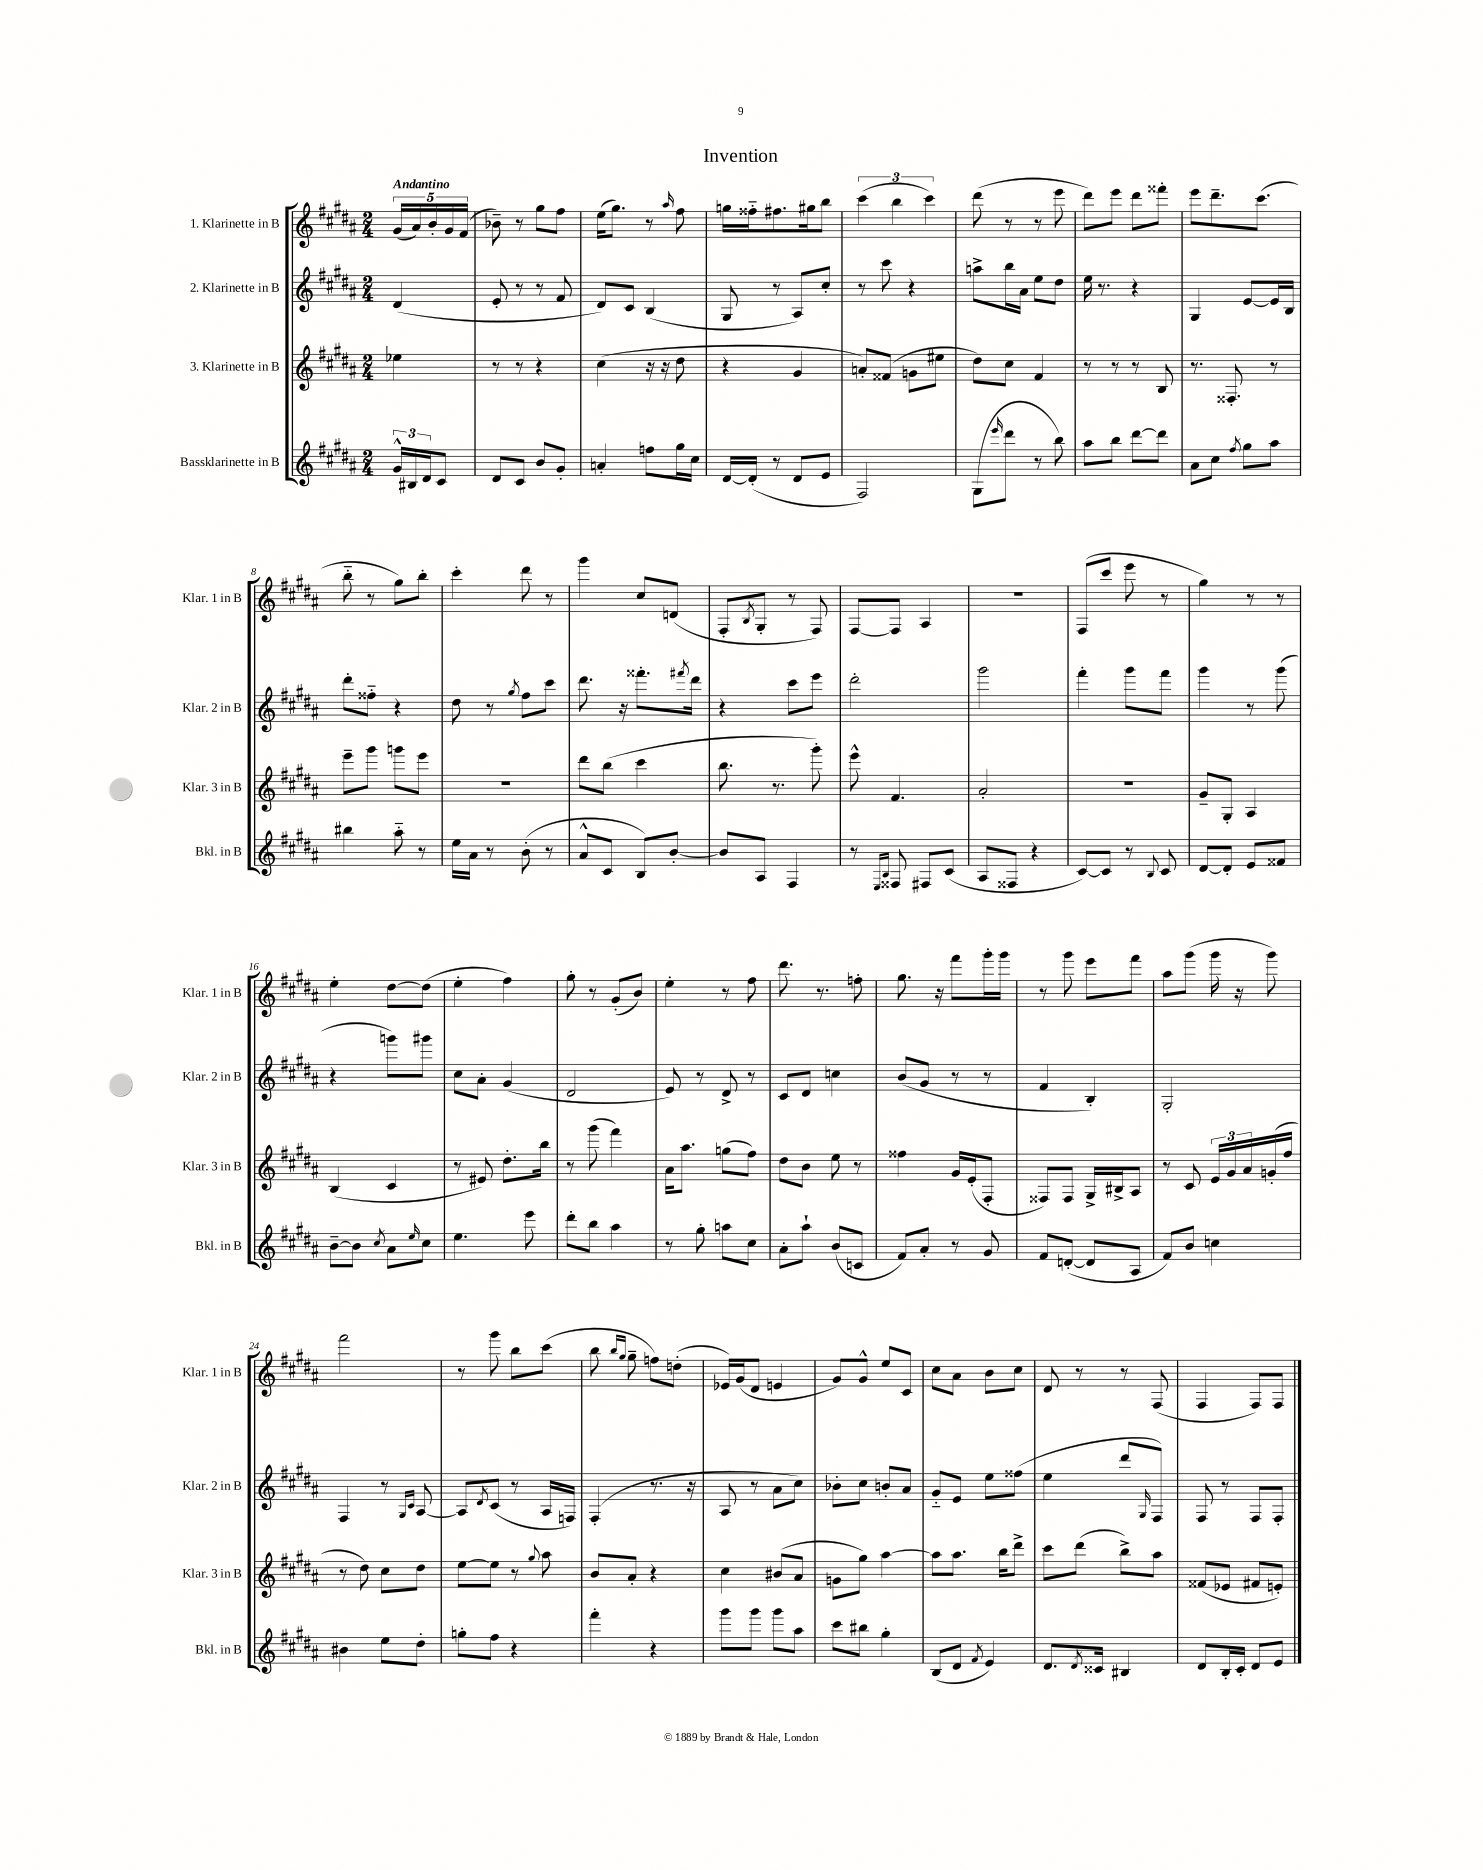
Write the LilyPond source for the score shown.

\header { title = "Invention" }
<<
\new StaffGroup <<
\new Staff = "s0" \with { instrumentName = "1. Klarinette in B" shortInstrumentName = "Klar. 1 in B" } {
    \clef treble \key b \major \numericTimeSignature \time 2/4 \partial 4 \tempo "Andantino"
    \tuplet 5/4 { gis'16( ais'16) b'16-. gis'16 fis'16( } |
    bes'8--) r8 gis''8 fis''8 |
    e''16( gis''8.) r8 \grace { ais''16 } fis''8 |
    g''16 fisis''16-_ fis''8. gis''16 b''8 |
    \tuplet 3/2 { cis'''4( b''4 cis'''4) } |
    dis'''8( r8 r8 e'''8 |
    dis'''8) e'''8 dis'''8 fisis'''8-. |
    e'''8 dis'''8.-- cis'''8.( |
    b''8-_ r8 gis''8) b''8-. |
    cis'''4-. dis'''8 r8 |
    gis'''4 cis''8 d'8( |
    fis8-. \acciaccatura { b8 } gis8-. r8 fis8) |
    fis8~ fis8 ais4 |
    r2 |
    fis8( cis'''8 e'''8 r8 |
    gis''4) r8 r8 |
    e''4-. dis''8~ dis''8( |
    e''4-. fis''4) |
    gis''8-. r8 gis'8-.( b'8) |
    e''4-. r8 fis''8 |
    dis'''8. r8. f''8-. |
    gis''8. r16 fis'''8 gis'''16-. gis'''16 |
    r8 gis'''8 e'''8 fis'''8 |
    ais''8 gis'''8( gis'''16 r16 gis'''8) |
    fis'''2 |
    r8 gis'''8 b''8 cis'''8( |
    b''8 \grace { b''16 gis''16 } gis''8-- f''8) d''8-.( |
    ees'16) gis'16( dis'8 e'4 |
    gis'8) gis'8-^ e''8 cis'8 |
    cis''8 ais'8 b'8 cis''8 |
    dis'8 r8 r8 fis8( |
    fis4 fis8) fis8 \bar "|." |
}
\new Staff = "s1" \with { instrumentName = "2. Klarinette in B" shortInstrumentName = "Klar. 2 in B" } {
    \clef treble \key b \major \numericTimeSignature \time 2/4 \partial 4
    dis'4( |
    e'8-. r8 r8 fis'8 |
    dis'8) cis'8 b4( |
    gis8 r8 ais8) cis''8-. |
    r8 cis'''8 r4 |
    a''8-> b''16 ais'16 e''8 dis''8 |
    e''16 r8. r4 |
    gis4 e'8~ e'16 b16 |
    dis'''8-. fisis''8-_ r4 |
    dis''8 r8 \acciaccatura { gis''8 } fis''8 cis'''8 |
    dis'''8. r16 fisis'''8.-. \acciaccatura { fis'''8 } dis'''16 |
    r4 cis'''8 e'''8 |
    dis'''2-. |
    gis'''2 |
    fis'''4-. gis'''8 fis'''8 |
    gis'''4 r8 gis'''8( |
    r4 g'''8) gis'''8 |
    cis''8 ais'8-. gis'4( |
    dis'2 |
    e'8) r8 dis'8-> r8 |
    cis'8 dis'8 c''4 |
    b'8( gis'8 r8 r8 |
    fis'4 b4-.) |
    gis2-. |
    fis4 r8 \grace { gis16 cis'16 } ais8~ |
    ais8 \acciaccatura { dis'8 } cis'8( r8 ais16 f16) |
    fis4-.( r8. r16 |
    ais8 r8 ais'8 cis''8) |
    bes'8-. cis''8 b'8-. ais'8 |
    gis'8-_ e'8 e''8 fisis''8( |
    e''4 dis'''8 \grace { gis16 } fis8) |
    fis8 r8 fis8 fis8-. \bar "|." |
}
\new Staff = "s2" \with { instrumentName = "3. Klarinette in B" shortInstrumentName = "Klar. 3 in B" } {
    \clef treble \key b \major \numericTimeSignature \time 2/4 \partial 4
    ees''4 |
    r8 r8 r4 |
    cis''4( r16 r16 dis''8 |
    r4 gis'4 |
    a'8-.) fisis'8( g'8 eis''8 |
    dis''8) cis''8 fis'4 |
    r8 r8 r8 b8 |
    r8. fisis8.-. r8 |
    e'''8-- gis'''8 g'''8 e'''8 |
    R2 |
    dis'''8 b''8( cis'''4 |
    b''8. r8. gis'''8-.) |
    e'''8-^ fis'4. |
    ais'2-. |
    R2 |
    gis'8-- gis8-. ais4 |
    b4( cis'4 |
    r8 eis'8) dis''8.-. b''16 |
    r8 gis'''8( fis'''4) |
    ais'16 ais''8. g''8( fis''8) |
    dis''8 b'8 e''8 r8 |
    fisis''4 gis'16 e'16-.( fis8-. |
    fisis8) fisis8 gis16-> bis16-> ais8 |
    r8 cis'8 \tuplet 3/2 { e'16 gis'16 ais'16 } g'16-.( fis''16 |
    r8 dis''8) cis''8 dis''8 |
    e''8~ e''8 r8 \appoggiatura { gis''8 } ais''8 |
    b'8 ais'8-. r4 |
    cis''4 bis'8( ais'8 |
    g'8 gis''8) ais''4~ |
    ais''8 ais''8. b''16 dis'''8-> |
    cis'''8 dis'''8( b''8->) ais''8 |
    fisis'8( ees'8 fis'8 e'8-.) \bar "|." |
}
\new Staff = "s3" \with { instrumentName = "Bassklarinette in B" shortInstrumentName = "Bkl. in B" } {
    \clef treble \key b \major \numericTimeSignature \time 2/4 \partial 4
    \tuplet 3/2 { gis'16-^ bis16 dis'16 } cis'8 |
    dis'8 cis'8 b'8 gis'8-. |
    a'4-. f''8 gis''16 cis''16 |
    dis'16~ dis'16-.( r8 dis'8 e'8 |
    fis2) |
    gis8( \grace { e'''16 } dis'''8 r8 b''8) |
    ais''8 b''8 dis'''8~ dis'''8 |
    ais'8 cis''8 \acciaccatura { fis''8 } gis''8 ais''8 |
    bis''4 ais''8-_ r8 |
    e''16 ais'16 r8 b'8-.( r8 |
    ais'8-^ cis'8 b8) b'8~-. |
    b'8 ais8 fis4 |
    r8 \grace { e16 b16 } fisis8 fis8 cis'8( |
    ais8 fisis8 r4 |
    cis'8~) cis'8 r8 \appoggiatura { b8 } cis'8 |
    dis'8~ dis'8-. e'8 fisis'8 |
    b'8~-- b'8 \acciaccatura { cis''8 } ais'8 \grace { e''16 } cis''8 |
    e''4. e'''8 |
    dis'''8-. b''8 ais''4 |
    r8 gis''8-. a''8 cis''8 |
    ais'8-. ais''8-! b'8( c'8 |
    fis'8) ais'8-. r8 gis'8 |
    fis'8 d'8~-.( d'8 ais8 |
    fis'8) b'8 c''4 |
    bis'4 e''8 dis''8-. |
    g''8-. fis''8 r4 |
    fis'''4-. r4 |
    gis'''8 gis'''8 gis'''8 ais''8 |
    cis'''8 bis''8 gis''4-. |
    b8( dis'8 \acciaccatura { fis'8 } e'4) |
    dis'8. \acciaccatura { dis'8 } cisis'16 bis4 |
    dis'8 b16-. cis'16-. dis'8 e'8 \bar "|." |
}
>>
>>
